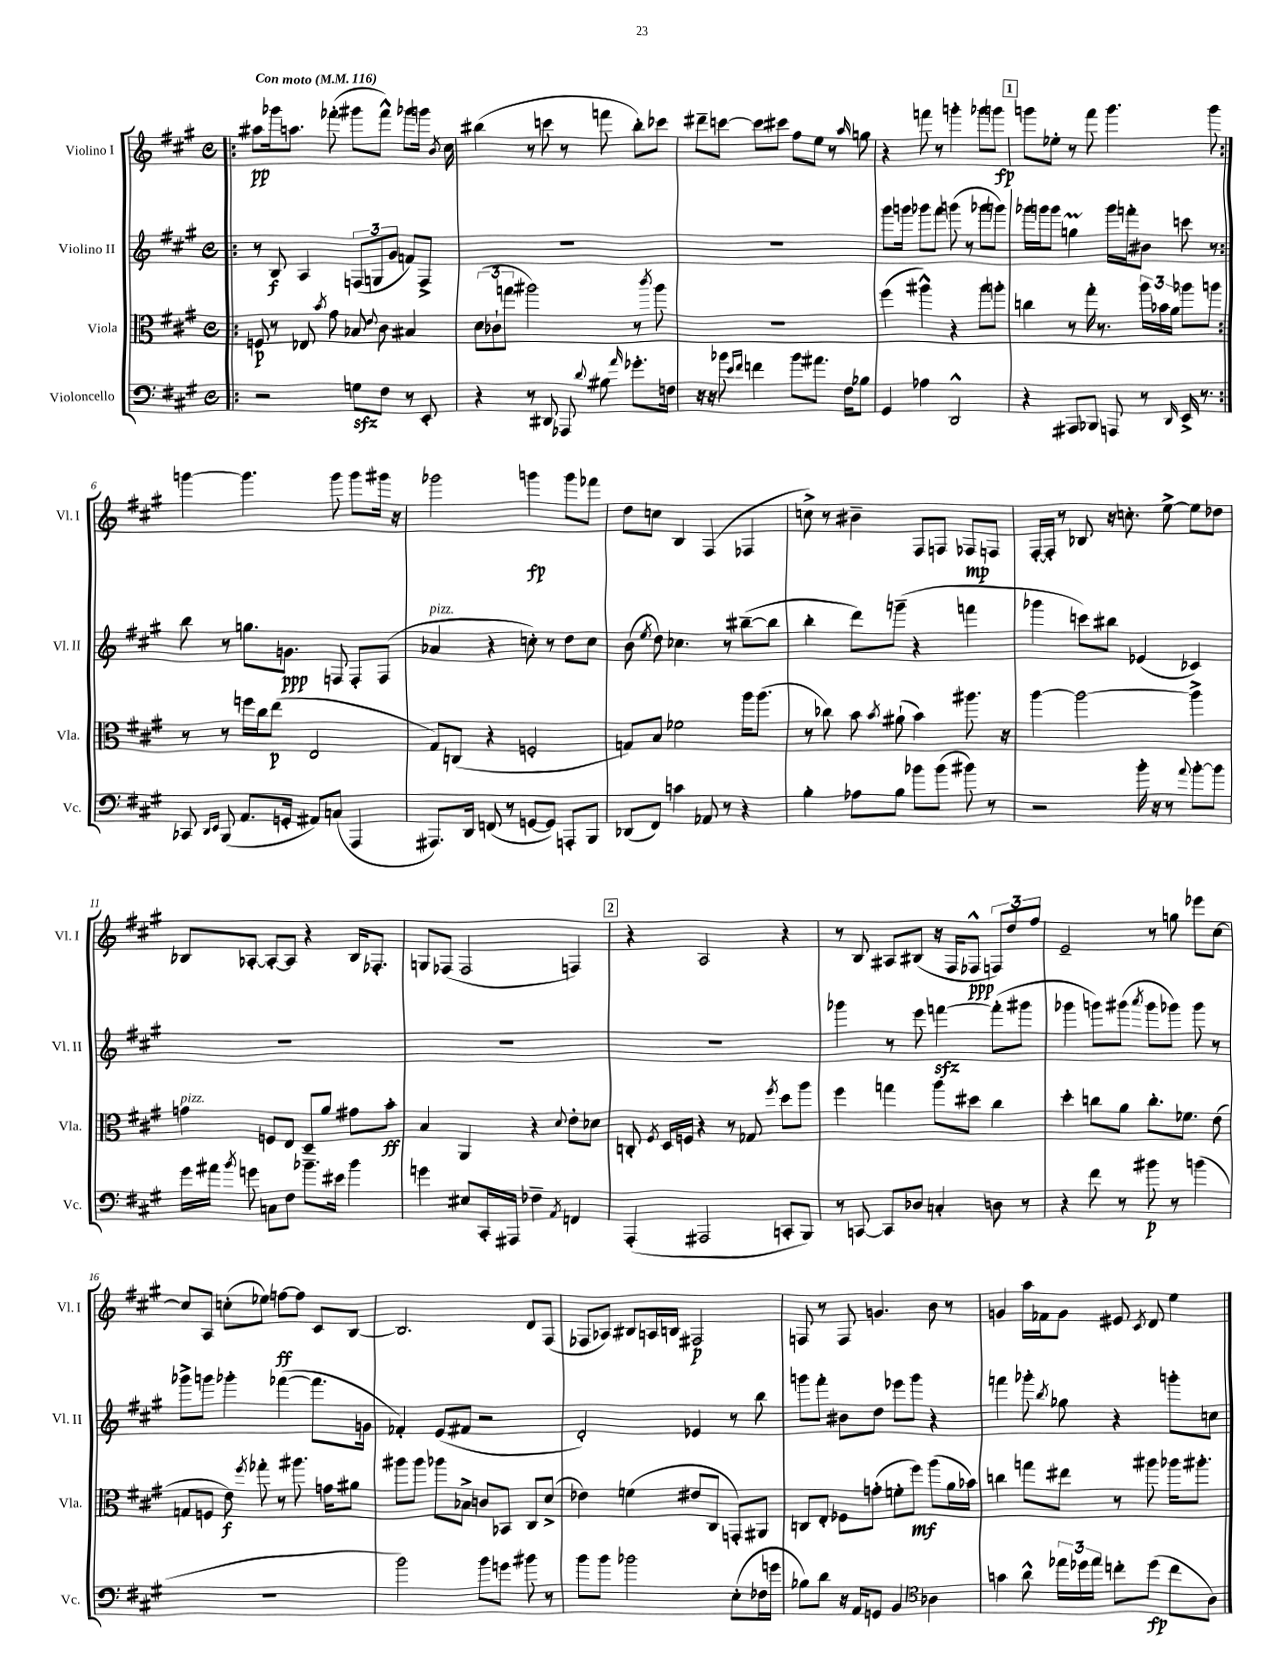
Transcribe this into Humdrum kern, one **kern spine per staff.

**kern	**kern	**kern	**kern
*staff4	*staff3	*staff2	*staff1
*clefF4	*clefC3	*clefG2	*clefG2
*k[f#c#g#]	*k[f#c#g#]	*k[f#c#g#]	*k[f#c#g#]
*M4/4	*M4/4	*M4/4	*M4/4
*met(c)	*met(c)	*met(c)	*met(c)
*MM116	*MM116	*MM116	*MM116
=!|:	=!|:	=!|:	=!|:
2r	8F	8r	8aa#
.	8r	8B	16ggg-
.	.	.	8.aa
.	8E-	4A	.
.	8qb	.	.
.	8g#	.	(8fff-'
8G	8B-	(12F	8ggg#
.	.	12G	.
.	8qqe	.	.
8F#	8c#	.	8fff-^^)
.	.	12g#	.
8r	4B#	8f)	8ggg-
8EE'	.	8F^	16ggg
.	.	.	8qb
.	.	.	16cc#
=	=	=	=
4r	(12d	1r	(4bb#
.	12c-`	.	.
.	12gg	.	.
8r	2aa#)	.	8r
8DD#	.	.	8ccc
8AAA-	.	.	8r
8qqd	.	.	.
8B#	.	.	8fff
16qqa	.	.	.
8.g-'	8r	.	8bb#')
.	8qccc#	.	.
.	8aa#	.	8ccc-
16F	.	.	.
=	=	=	=
16r	1r	1r	8ddd#~
16r	.	.	.
8b-	.	.	[8ccc
16qqe	.	.	.
16qqf#	.	.	.
4f	.	.	8ccc]
.	.	.	8ccc#
8b-	.	.	8ff#
8.a#	.	.	8ee
.	.	.	8r
16F#	.	.	.
.	.	.	16qqaa
8B-	.	.	8gg
=	=	=	=
4GG#	(4ff#	8.ggg#	4r
.	.	16ggg	.
4A-	4aa#^^)	8ggg-	8fff
.	.	8fff#	8r
2DD^^	4r	(8ggg	4ggg'
.	.	8r	.
.	8aa#	8ggg-	8ggg-
.	8aa'	8ggg)	8ggg
=	=	=	=
4r	4cc	16ggg-	8ggg
.	.	16ggg	.
.	.	8ggg	8ee-'
8AAA#	8r	4gg	8r
8BBB-	16gg#'	.	8fff#
.	8.r	.	.
8AAA	.	16ggg	4.ggg
.	.	16fff'	.
8r	24aa	8b#	.
.	24b-	.	.
.	24a	.	.
16qqDD	.	.	.
16EE^	8aa-	8ccc	.
8.r	.	.	.
.	8aa	8r	8ggg
=:|!	=:|!	=:|!	=:|!
8CC-	8r	8bb	[4ggg
16qqDD	.	.	.
16qqEE	.	.	.
(8BBB	8r	8r	.
8.AA	16ff	8.gg	4.ggg]
.	16cc#	.	.
.	(8ee	.	.
16GG'	.	8.g	.
8AA#)	2E	.	.
(8C	.	8F	8ggg
4AAA	.	8F'	8ggg
.	.	(8F	16ggg#
.	.	.	16r
=	=	=	=
8.AAA#)	8G#)	4a-	2ggg-
.	(8C	.	.
16DD	.	.	.
(8FF	4r	4r	.
8r	.	.	.
[8GG	2F'	8cc')	4ggg
8GG])	.	8r	.
8AAA'	.	8dd	8ggg
8BBB	.	8cc	8fff-
=	=	=	=
(8DD-	8G)	(8b	8dd
.	.	8qee	.
8FF#)	8B	8dd)	8cc
4c	2f-	4.cc-	4B
8AA-	.	.	(4F#
8r	.	8r	.
4r	16aa	([8bb#~	4F-
.	(8.aa	.	.
.	.	8bb#]	.
=	=	=	=
4B'	8r	4bb'	8cc^)
.	8cc-)	.	8r
8A-	8b	8ddd)	4b#~
.	8qb	.	.
8B	(8a#`	(8ggg~	.
8b-	4b)	4r	8F#
(8b-	.	.	8F
8b#)	8.aa#	4fff	8F-
8r	.	.	8F
.	16r	.	.
=	=	=	=
2r	[4aa	4ggg-	[16F#'
.	.	.	16F#']
.	.	.	8r
.	2aa_	8ccc)	8B-
.	.	8bb#	16r
.	.	.	8.cc'
16b'	.	(4e-	.
16r	.	.	.
8r	.	.	[8ee^
8qqa	.	.	.
[8b'	4aa^]	4c-)	8ee]
8b]	.	.	8dd-
=	=	=	=
16g#	4g	1r	8B-
16a#	.	.	.
8qb	.	.	.
8g	.	.	[8A-'
8C	8F	.	8A-'_
8F#	8E	.	8A-]
8.b-~	8D~	.	4r
.	8a	.	.
16e#	.	.	.
4b-	8g#	.	16B-
.	.	.	8.F-'
.	8b'	.	.
=	=	=	=
4g	4B	1r	8G
.	.	.	(8F-
8E#	4AA	.	2F-
16CC#'	.	.	.
16AAA#	.	.	.
4F-~	4r	.	.
8qAA	8qqd	.	.
4FF	8e'	.	4F)
.	8d-	.	.
=	=	=	=
(4AAA'	8C'	1r	4r
.	8qF#	.	.
.	16D	.	.
.	16F	.	.
2AAA#	4r	.	2A
.	8r	.	.
.	8G-	.	.
.	8qff#	.	.
8CC'	8dd	.	4r
8BBB)	8aa	.	.
=	=	=	=
8r	4ff#	4ggg-	8r
[8CC	.	.	8B
8CC]	4gg	8r	8A#
8D-	.	8eee	(8B#
4C'	8aa	[4fff	16r
.	.	.	16F#
.	8dd#	.	8F-^^
8D	4cc#	(8fff']	12F)
.	.	.	12dd
8r	.	8ggg#	.
.	.	.	12ff#
=	=	=	=
4r	4dd'	4ggg-	2e~
8f#	8cc	8ggg)	.
8r	8a	(8ggg#	.
.	.	8qaaa	.
8b#	8.cc'	8ggg#	8r
8r	.	8ggg-)	8gg
.	8.f-	.	.
(4b	.	8ggg-	8eee-
.	(8e	8r	[8cc#
=	=	=	=
1r	8G	8ggg-^	8cc#]
.	8F	8ggg	8A
.	8e)	4ggg-'	(8cc'
.	8qff#	.	.
.	8gg-'	.	8ee-)
.	8r	([4fff-	[8ff
.	8.aa#	.	8ff]
.	.	8.fff-]	8c#
.	16g	.	.
.	8a#	.	[8B
.	.	16g	.
=	=	=	=
2b)	8aa#	4f-')	2.B]
.	8aa#	.	.
.	8aa-	(8e	.
.	8B-^	8f#	.
8b	8c	2r	.
8g	8BB-	.	.
8b#	8C#	.	8d
8r	(8d^	.	(8F#
=	=	=	=
8b	4e-)	2d')	8F-
8b	.	.	8A-)
2b-	(4f	.	8B#
.	.	.	16A
.	.	.	16B
.	8e#	4e-	2F#
.	8C#	.	.
(8E'	8GG')	8r	.
16F-	8AA#	8bb	.
16g	.	.	.
=	=	=	=
8B-)	8C	8ggg	8F
8d	8E'	8fff#'	8r
16r	8F-	8b#	8F
16AA	.	.	.
8GG	(8g'	8dd	4.g
4BB	8f'	8eee-	.
.	8ff#)	8ggg	.
*clefC4	*	*	*
4A-	(8aa	4r	8b
.	16a	.	8r
.	16b-)	.	.
=	=	=	=
4g	4cc	4fff	4g
8a^^	8gg	8ggg-'	16aa
.	.	.	16f-
.	.	8qbb	.
24ee-	8ee#	8gg-	8g
24dd-	.	.	.
24ee-	.	.	.
8cc'	8r	4r	8e#
.	.	.	8qc#
(8dd-	8aa#	.	8d
8cc	16aa-	8ggg'	4ee
.	8.aa#'	.	.
8A)	.	8cc	.
==	==	==	==
*-	*-	*-	*-
